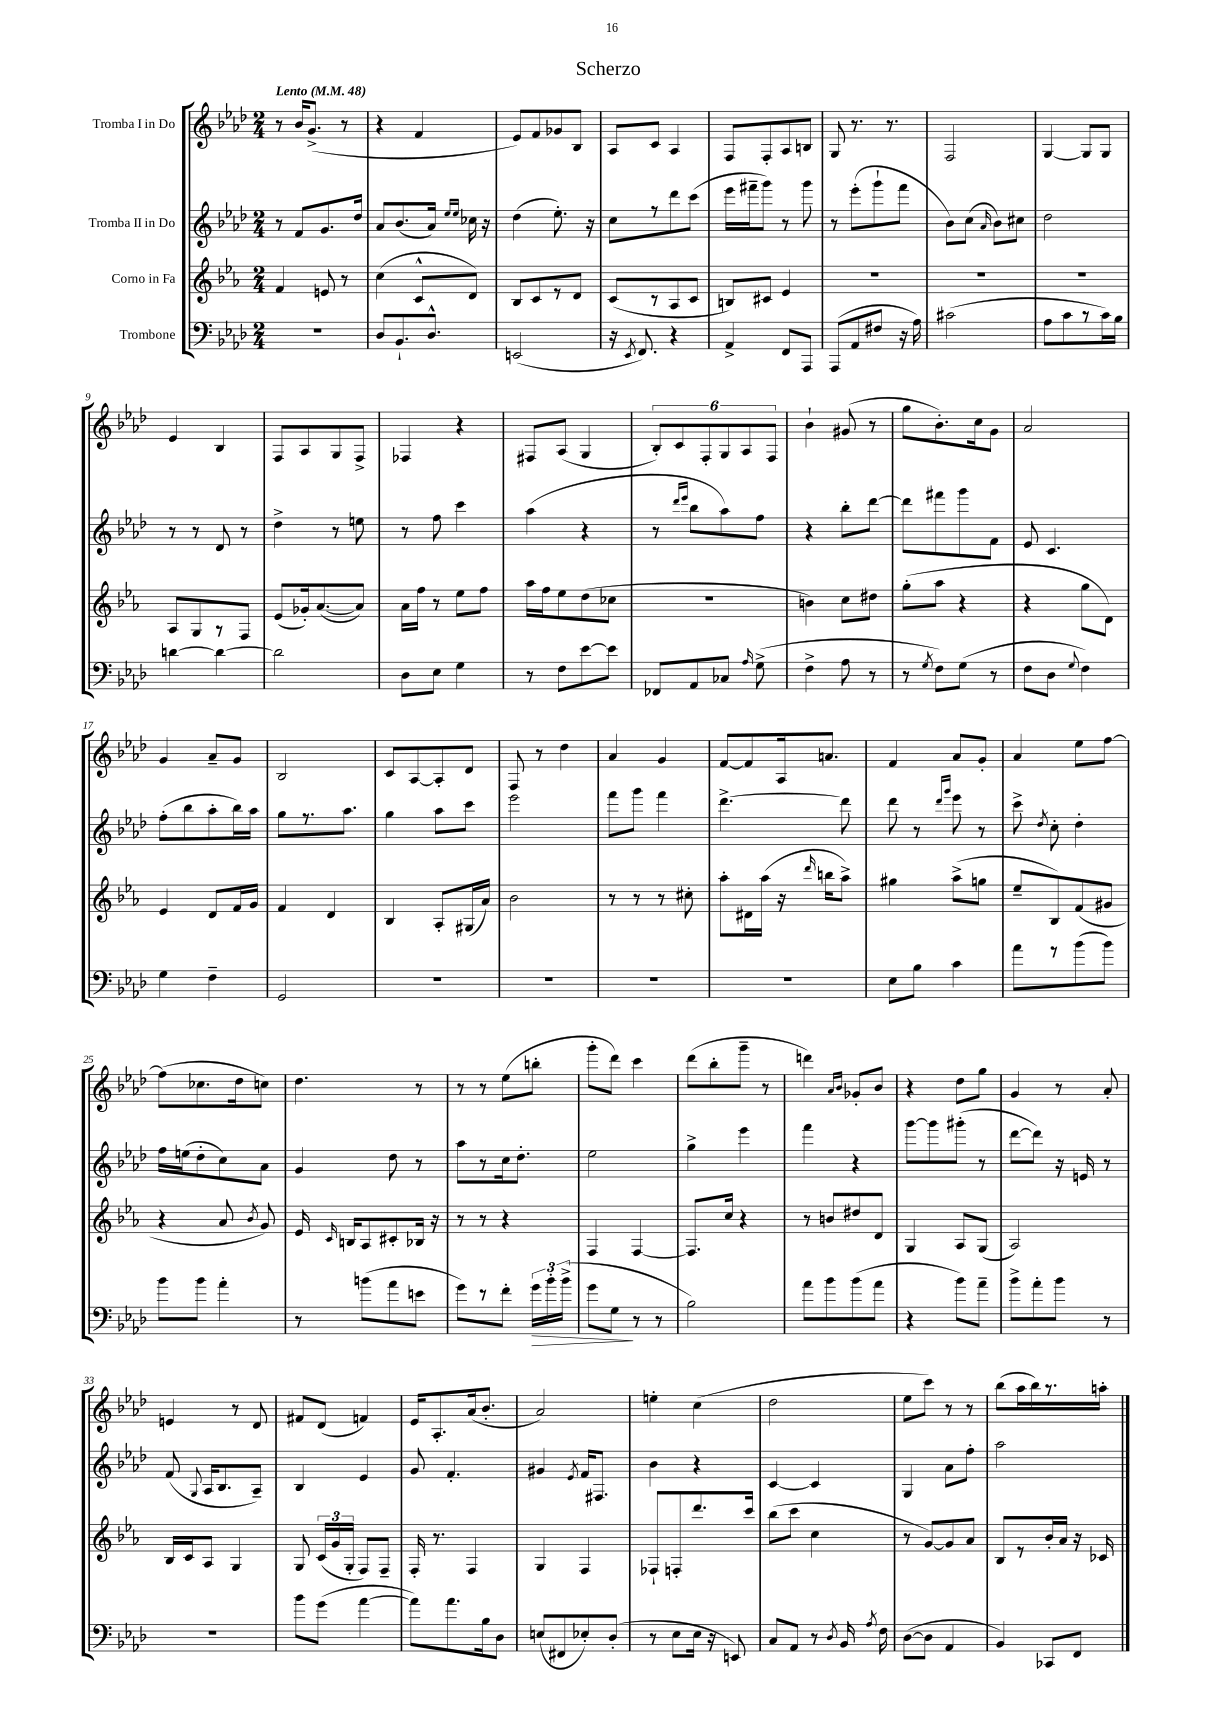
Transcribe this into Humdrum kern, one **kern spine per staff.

**kern	**dynam	**kern	**kern	**kern
*part4	*part4	*part3	*part2	*part1
*staff4	*staff4	*staff3	*staff2	*staff1
*I"Trombone	*	*I"Corno in Fa	*I"Tromba II in Do	*I"Tromba I in Do
*clefF4	*	*clefG2	*clefG2	*clefG2
*k[b-e-a-d-]	*	*k[b-e-a-]	*k[b-e-a-d-]	*k[b-e-a-d-]
*M2/4	*	*M2/4	*M2/4	*M2/4
*MM48	*	*MM48	*MM48	*MM48
=1	=1	=1	=1	=1
!	!	!	!	!LO:TX:a:B:t=Lento
2r	.	4f/	8r	8r
.	.	.	8f/L	16b-/KL
.	.	.	.	(8.g^/J
.	.	8en/	8.g/	.
.	.	8r	.	8r
.	.	.	16dd-/Jk	.
=2	=2	=2	=2	=2
8D-/L	.	(4cc\	8a-/L	4r
8.BB-`/	.	.	(8.b-/	.
.	.	8c^^/L	.	4f/
8.D-^^/J	.	.	16a-/Jk)	.
.	.	.	16qqee-/LL	.
.	.	.	16qqee-/JJ	.
.	.	8d/J)	16cc-X\	.
.	.	.	16r	.
=3	=3	=3	=3	=3
(2EEn/	.	8B-/L	(4dd-\	8e-/L)
.	.	8c/	.	8f/
.	.	8r	8.ee-'\)	8g-X/
.	.	8d/J	.	8B-/J
.	.	.	16r	.
=4	=4	=4	=4	=4
16r	.	(8c/L	8cc\L	8A-/L
8qEE-/	.	.	.	.
8.FF/)	.	.	.	.
.	.	8r	8r	8c/J
4r	.	8A-/	8ddd-\	4A-/
.	.	8c/J	(8ccc\J	.
=5	=5	=5	=5	=5
4AA-^/	.	8Bn/L)	16eee-\LL	8F/L
.	.	.	16fff#X~\J	.
.	.	8c#X/J	8ggg\J)	8F'/
8FF/L	.	4e-/	8r	8A-/
8AAA-/J	.	.	8ggg\	8Bn/J
=6	=6	=6	=6	=6
(8AAA-/L	.	2r	8r	8G/
8AA-/	.	.	(8eee-'\L	8.r
8F#X/J	.	.	8ggg`\	.
.	.	.	.	8.r
16r	.	.	8fff\J	.
16A-\)	.	.	.	.
=7	=7	=7	=7	=7
(2c#X\	.	2r	8b-\L)	2F/
.	.	.	(8cc\J	.
.	.	.	16qqa-/	.
.	.	.	8b-\L)	.
.	.	.	8cc#X\J	.
=8	=8	=8	=8	=8
8A-\L	.	2r	2dd-\	[4G/
8c\	.	.	.	.
8r	.	.	.	8G/L]
16c\L)	.	.	.	8G/J
16B-\JJ	.	.	.	.
!!LO:LB:g=z
=9	=9	=9	=9	=9
[4dn\	.	8A-/L	8r	4e-/
.	.	8G/	8r	.
4d\_	.	8r	8d-/	4B-/
.	.	8F/J	8r	.
=10	=10	=10	=10	=10
2d\]	.	(8e-/L	4dd-^\	8F/L
.	.	16g-X'/k)	.	8A-/
.	.	([8.a-/	.	.
.	.	.	8r	8G/
.	.	8a-/J])	8een\	8F^/J
=11	=11	=11	=11	=11
8D-\L	.	16a-\LL	8r	4F-X/
.	.	16ff\JJ	.	.
8E-\J	.	8r	8ff\	.
4G\	.	8ee-\L	4ccc\	4r
.	.	8ff\J	.	.
=12	=12	=12	=12	=12
8r	.	16aa-\LL	(4aa-\	8F#X/L
.	.	16ff\J	.	.
8F\L	.	8ee-\	.	(8A-/J
[8e-\	.	(8dd\	4r	4G/
8e-\J]	.	8cc-X\J	.	.
=13	=13	=13	=13	=13
8FF-X/L	.	2r	8r	12B-'/L)
.	.	.	.	12c/
.	.	.	16qqddd-/LL	.
.	.	.	16qqeee-/JJ	.
8AA-/	.	.	8bb-\L	.
.	.	.	.	12F'/
8C-X/J	.	.	8aa-\)	12G/
.	.	.	.	12A-/
16qqA-/	.	.	.	.
(8G^\	.	.	8ff\J	.
.	.	.	.	12F/J
=14	=14	=14	=14	=14
4F^\	.	4bn\)	4r	4b-`\
8A-\	.	8cc\L	8bb-'\L	(8g#X/
8r	.	8dd#X\J	[8ddd-\J	8r
=15	=15	=15	=15	=15
8r	.	(8gg'\L	8ddd-\L]	8gg\L
8qG/	.	.	.	.
8F\L)	.	8aa-\J	8fff#X\	8.b-'\)
(8G\J	.	4r	8ggg\	.
.	.	.	.	16cc\k
8r	.	.	8f\J	8g\J
=16	=16	=16	=16	=16
8F\L	.	4r	8e-/	2a-/
8D-\J	.	.	4.c/	.
8qqG/	.	.	.	.
4F\)	.	8gg\L	.	.
.	.	8d\J)	.	.
!!LO:LB:g=z
=17	=17	=17	=17	=17
4G\	.	4e-/	(8ff'\L	4g/
.	.	.	8bb-\	.
4F~\	.	8d/L	8aa-'\	8a-~/L
.	.	16f/L	16bb-\L)	8g/J
.	.	16g/JJ	16aa-\JJ	.
=18	=18	=18	=18	=18
2GG/	.	4f/	8gg\L	2B-/
.	.	.	8.r	.
.	.	4d/	.	.
.	.	.	8.aa-\J	.
=19	=19	=19	=19	=19
2r	.	4B-/	4gg\	8c/L
.	.	.	.	[8A-/
.	.	8A-'/L	8aa-\L	8A-'/]
.	.	(16G#X/L	8ccc\J	8d-/J
.	.	16a-/JJ)	.	.
=20	=20	=20	=20	=20
2r	.	2b-\	2eee-\	8F/
.	.	.	.	8r
.	.	.	.	4dd-\
=21	=21	=21	=21	=21
2r	.	8r	8fff\L	4a-/
.	.	8r	8ggg\J	.
.	.	8r	4fff\	4g/
.	.	8cc#X'\	.	.
=22	=22	=22	=22	=22
2r	.	8aa-'\L	[4.ddd-^\	[8f/L
.	.	16d#X\L	.	8f/]
.	.	(16aa-\JJ	.	.
.	.	16r	.	16A-/k
.	.	16qqddd/	.	.
.	.	16bbn\KL	.	8.an/J
.	.	8aa-^\J)	8ddd-\]	.
=23	=23	=23	=23	=23
8E-\L	.	4gg#X\	8ddd-\	4f/
8B-\J	.	.	8r	.
.	.	.	16qqddd-/LL	.
.	.	.	16qqggg/JJ	.
4c\	.	(8aa-^\L	8eee-\	8a-/L
.	.	8ggn\J	8r	8g'/J
=24	=24	=24	=24	=24
8a-\L	.	8ee-~/L	8ccc^\	4a-/
.	.	.	8qdd-/	.
8r	.	8B-/)	8cc'\	.
(8b-\	.	(8f/	4dd-'\	8ee-\L
8b-\J)	.	8g#X/J	.	[8ff\J
!!LO:LB:g=z
=25	=25	=25	=25	=25
8b-\L	.	4r	16ff\LL	(8ff\L]
.	.	.	(16een\J	.
8b-\J	.	.	8dd-'\	8.cc-X\
4a-'\	.	8a-/	8cc\)	.
.	.	.	.	16dd-\k
.	.	8qb-/	.	.
.	.	8g/)	8a-\J	8ccn\J)
=26	=26	=26	=26	=26
8r	.	16e-/	4g/	4.dd-\
.	.	16qqc/	.	.
.	.	16Bn/KL	.	.
(8bn\L	.	8A-/	.	.
8a-\	.	8c#X'/	8dd-\	.
8en\J	.	16B-X/Jk	8r	8r
.	.	16r	.	.
=27	=27	=27	=27	=27
8g\L)	.	8r	8aa-\L	8r
8r	.	8r	8r	8r
8f'\J	.	4r	16cc\k	(8ee-\L
.	.	.	8.dd-'\J	.
!	!LO:HP:b	!	!	!
24g\LL	>	.	.	8bbn'\J
24b-'\	.	.	.	.
(24b-^\JJ	.	.	.	.
=28	=28	=28	=28	=28
8g\L	.	4F/	2ee-\	8ggg'\L
8G\J	.	.	.	8ddd-\J)
8r	]	[4F/	.	4ccc\
8r	.	.	.	.
=29	=29	=29	=29	=29
2B-\)	.	8.F/L]	4gg^\	(8ddd-\L
.	.	.	.	8bb-'\
.	.	16cc/Jk	.	.
.	.	4r	4eee-\	8ggg~\J
.	.	.	.	8r
=30	=30	=30	=30	=30
8a-\L	.	8r	4fff\	4dddn\)
8b-\	.	8bn/L	.	.
.	.	.	.	16qqa-/LL
.	.	.	.	16qqb-/JJ
(8b-\	.	8dd#X/	4r	8g-X'/L
8a-\J	.	8d/J	.	8b-/J
=31	=31	=31	=31	=31
4r	.	4G/	[8ggg\L	4r
.	.	.	8ggg\]	.
8b-\L)	.	8A-/L	(8ggg#X'\J	8dd-\L
8a-~\J	.	(8G/J	8r	8gg\J
=32	=32	=32	=32	=32
8b-^\L	.	2A-/)	[8ddd-\L	4g/
8a-'\	.	.	8ddd-\J])	.
8b-\J	.	.	16r	8r
.	.	.	16en/	.
8r	.	.	8r	8a-'/
!!LO:LB:g=z
=33	=33	=33	=33	=33
2r	.	16B-/LL	(8f/	4en/
.	.	16c/J	.	.
.	.	.	8qqG/	.
.	.	8A-/J	16A-/KL	.
.	.	.	8.B-/	.
.	.	4G/	.	8r
.	.	.	8A-~/J)	8d-/
=34	=34	=34	=34	=34
8b-\L	.	8G/	4B-/	8f#X/L
(8g\J	.	(24c/LL	.	(8d-/J
.	.	24g/	.	.
.	.	24G'/JJ	.	.
[4a-\	.	8F/L)	4e-/	4fn/)
.	.	8F~/J	.	.
=35	=35	=35	=35	=35
8a-\L])	.	16F'/	8g/	16e-/KL
.	.	8.r	.	8.A-'/
8.a-\	.	.	4.f'/	.
.	.	4F/	.	(16a-/k
16B-\k	.	.	.	8.b-'/J
8D-\J	.	.	.	.
=36	=36	=36	=36	=36
(8En/L	.	4G/	4g#X/	2a-/)
8FF#X/	.	.	.	.
.	.	.	8qe-/	.
8E-X'/)	.	4F/	16f/KL	.
.	.	.	8.F#X/J	.
(8D-'/J	.	.	.	.
=37	=37	=37	=37	=37
8r	.	8F-X`/L	4b-\	4een'\
8E-\L	.	8Fn'/	.	.
16E-\Jk	.	8.ddd/	4r	(4cc\
16r	.	.	.	.
8EEn/)	.	.	.	.
.	.	16ccc/Jk	.	.
=38	=38	=38	=38	=38
8C/L	.	(8bb-\L	[4c/	2dd-\
8AA-/J	.	8ccc\J	.	.
8r	.	4cc\	4c/]	.
8qD-/	.	.	.	.
16BB-/	.	.	.	.
8qA-/	.	.	.	.
16F\	.	.	.	.
=39	=39	=39	=39	=39
([8D-\L	.	8r	4G/	8ee-\L
8D-\J]	.	[8g/L)	.	8ccc\J)
4AA-/	.	8g/]	8a-\L	8r
.	.	8a-/J	8ff'\J	8r
=40	=40	=40	=40	=40
4BB-/)	.	8B-/L	2aa-\	(8bb-\L
.	.	8r	.	16aa-\L
.	.	.	.	16bb-\)
8CC-X/L	.	16b-'/L	.	8.r
.	.	16a-/JJ	.	.
8FF/J	.	16r	.	.
.	.	16c-X/	.	16aan'\JJ
==	==	==	==	==
*-	*-	*-	*-	*-
